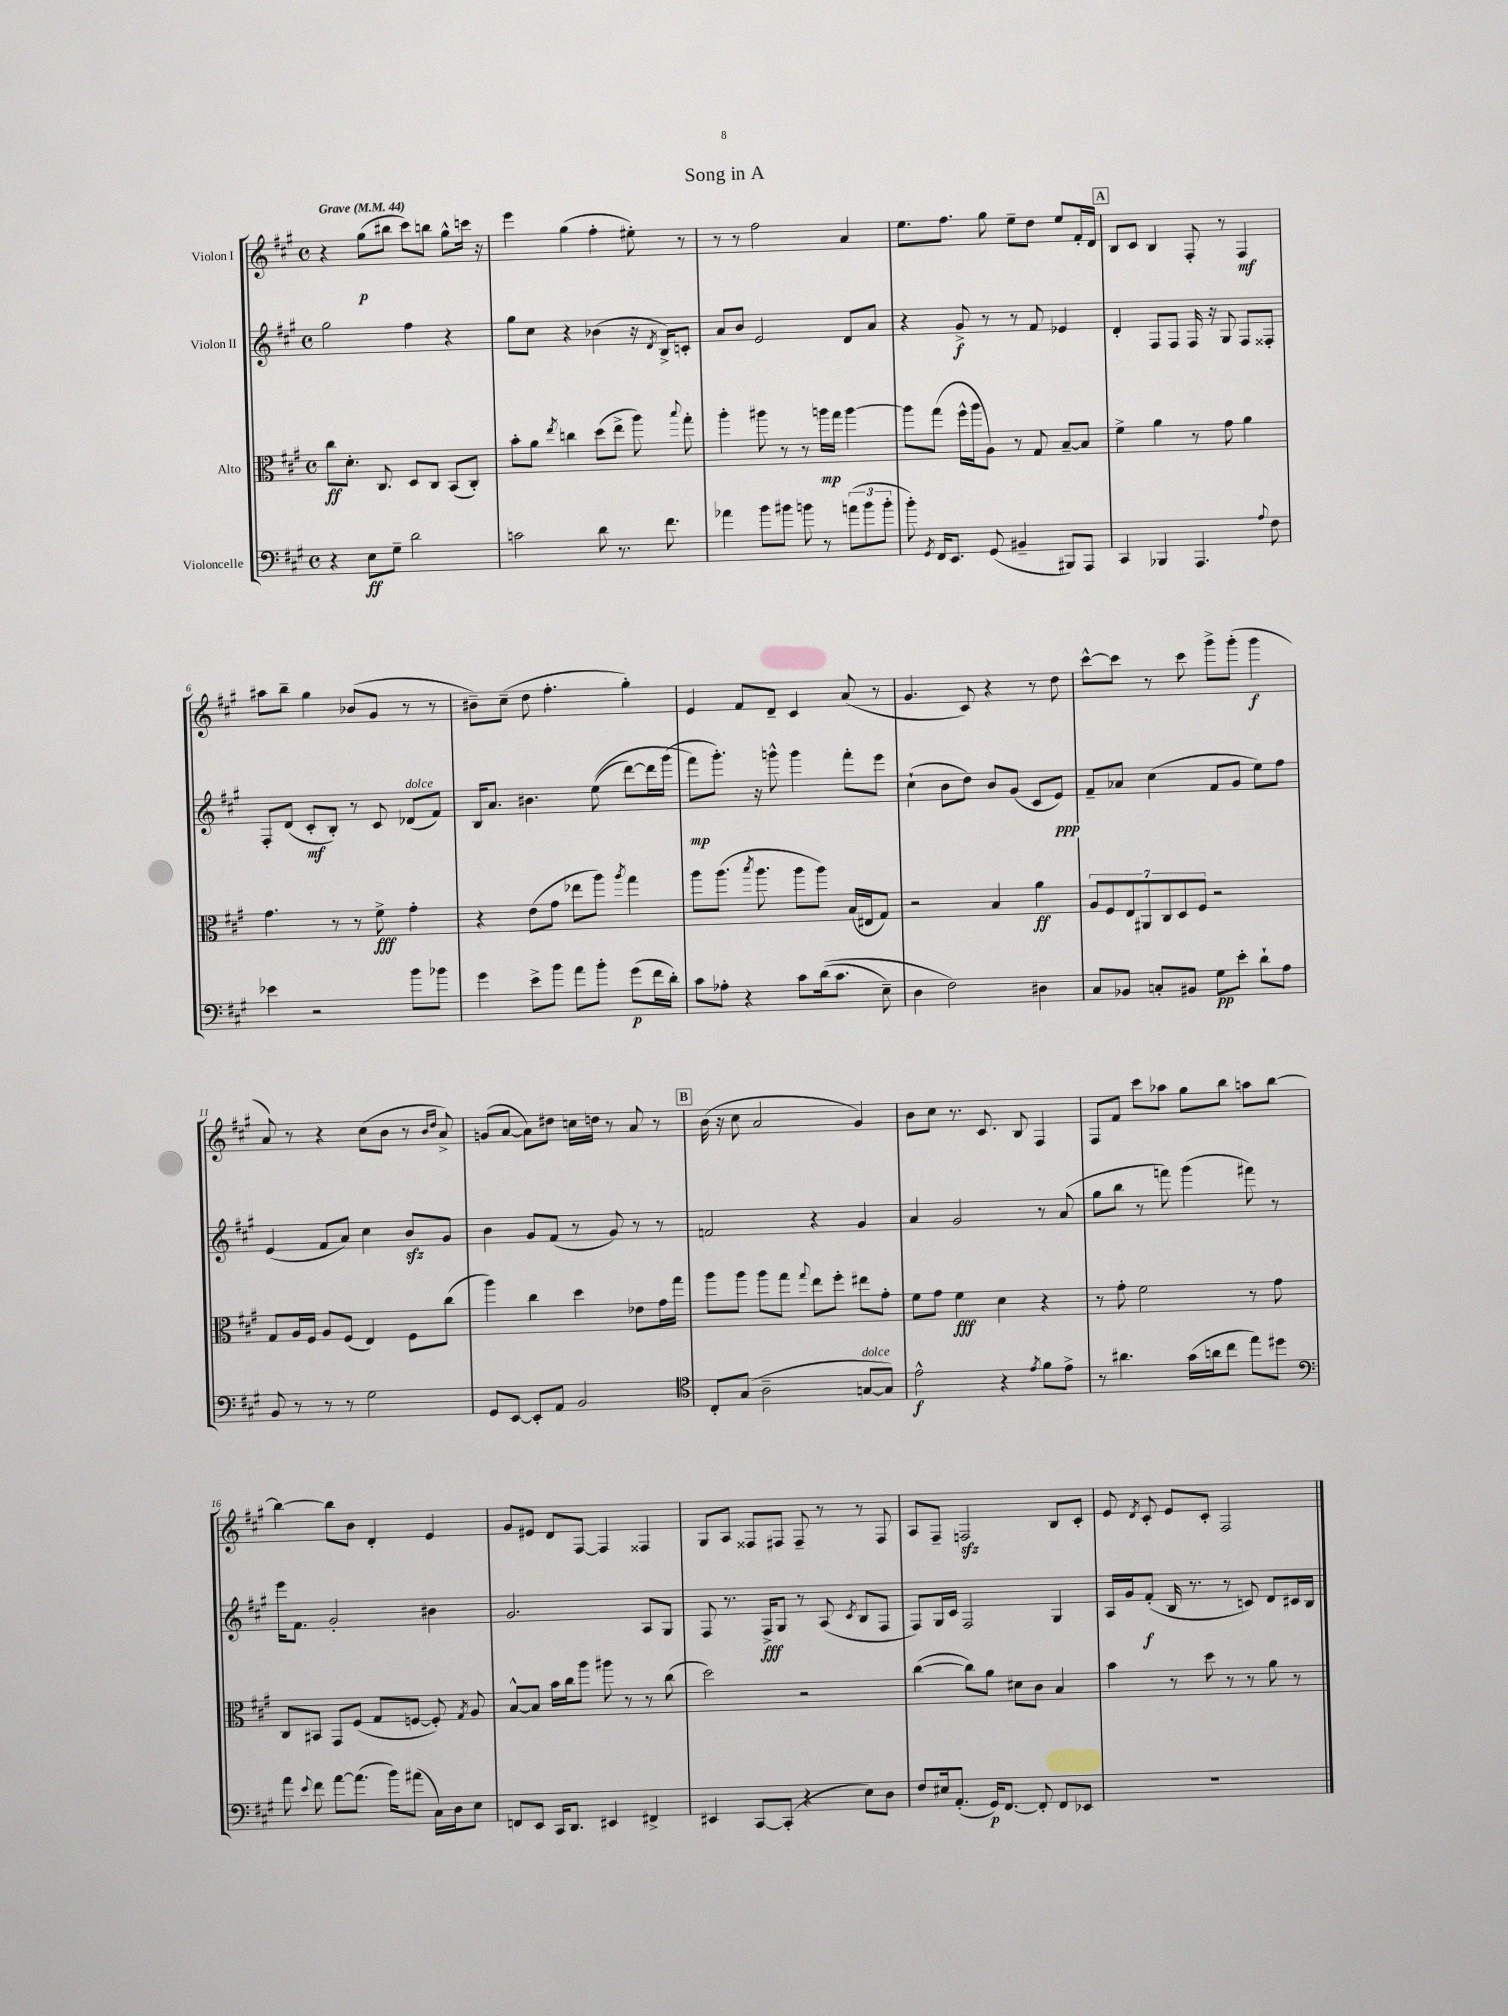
\header { title = "Song in A" }
<<
\new StaffGroup <<
\new Staff = "s0" \with { instrumentName = "Violon I" } {
    \clef treble \key a \major \defaultTimeSignature \time 4/4 \tempo "Grave" 4 = 44
    \autoBeamOff r4 gis''8[\p( bis''8] cis'''8[) b''8] gis''8[-^ c'''16] r16 |
    e'''4 gis''4( fis''4-. eis''8-.) r8 |
    r8 r8 fis''2 a'4 |
    e''8.[ fis''8.] gis''8 e''8[-- d''8] e''8[ fis'16-. d'16] |
    \mark \markup { \box "A" } b8[ cis'8] b4 fis8-. r8 fis4\mf |
    ais''8[ b''8]-- gis''4 bes'8[( gis'8] r8 r8 |
    bis'8[--) cis''8]--( d''8 fis''4.-. gis''4-.) |
    e'4 fis'8[ d'8]-- cis'4 a'8( r8 |
    gis'4. cis'8) r4 r8 d''8 |
    cis'''8[~-^ cis'''8] r8 cis'''8 gis'''8[-> gis'''8]-.( gis'''4\f |
    a'8) r8 r4 cis''8[( b'8] r8 \grace { b'16[ d''16] } a'8->) |
    g'8[( a'8]~ a'8[) dis''8] c''16[ d''16] r8 a'8 r8 |
    \mark \markup { \box "B" } b'16( r16 cis''8 a'2 gis'4) |
    b'8[ cis''8] r8. cis'8. b8 fis4 |
    fis8[ fis'8] cis'''8[ aes''8] gis''8[ b''8] a''8[ b''8]~ |
    b''4~ b''8[ b'8] d'4-. e'4 |
    gis'8[ eis'8] d'8[ fis8]~ fis4 fisis4 |
    gis8[ a8] fisis8[ fis8] fis8-- r8 r8 fis8 |
    a8[ fis8]-- f2\sfz b8[ cis'8]-. |
    e'8 \acciaccatura { d'8 } cis'8-. e'8[ cis'8]-. fis2 \bar "|." |
}
\new Staff = "s1" \with { instrumentName = "Violon II" } {
    \clef treble \key a \major \defaultTimeSignature \time 4/4
    \autoBeamOff gis''2 fis''4 r4 |
    gis''8[ cis''8] r4 bes'4( r16 \acciaccatura { d'8 } b16[->) c'8]-. |
    a'8[ b'8] e'2 d'8[ a'8] |
    r4 gis'8->\f r8 r8 fis'8 ees'4 |
    \mark \markup { \box "A" } d'4-. fis8[ fis8] fis16 r16 gis8 fis8[ fisis8]-. |
    fis8[-. d'8]( cis'8[-.\mf b8]-.) r8 cis'8 des'8[^\markup { \italic "dolce" }( fis'8]) |
    b16[ a'8.] bis'4. e''8(\( d'''8[~) d'''16 gis'''16]( |
    fis'''8[\mp\) gis'''8.]-.) r16 g'''8-^ g'''4 fis'''8[-. e'''8] |
    cis''4-!( b'8[ d''8]) b'8[ gis'8]( cis'8[ e'8]\ppp) |
    fis'8[-- aes'8] cis''4( fis'8[ gis'8] e''8[) fis''8] |
    e'4( fis'8[ a'8]) cis''4 b'8[\sfz gis'8] |
    b'4 gis'8[ fis'8]( r8 gis'8) r8 r8 |
    \mark \markup { \box "B" } f'2 r4 gis'4 |
    a'4 gis'2 r8 a'8( |
    gis''8[ b''8] r8 f'''8) gis'''4( fis'''8) r8 |
    e'''16[ fis'8.] gis'2-. bis'4 |
    gis'2. a8[ gis8] |
    fis8 r8. fis16[->\fff gis8] r8 a8( \acciaccatura { cis'8 } b8[ fis8] |
    fis8[) gis16 cis'16] fis2 gis4 |
    a16[ gis'16 fis'8]-.\f( b16 r8. r8 c'8) d'8[ cis'16 b16] \bar "|." |
}
\new Staff = "s2" \with { instrumentName = "Alto" } {
    \clef alto \key a \major \defaultTimeSignature \time 4/4
    \autoBeamOff cis''8[\ff d'8.]-. cis8. d8[ cis8] b,8[( cis8]-.) |
    b'8[-. a'8] \acciaccatura { e''8 } c''4 d''8[( e''8]-> a''8) \appoggiatura { b''8 } gis''8-. |
    a''4-. ais''8 r8 r8 a''16[\mp gis''16] a''4~ |
    a''8[ gis''8]( fis''16[-^ a''16 a8]) r8 gis8 b8[~-- b8] |
    \mark \markup { \box "A" } fis'4-> a'4 r8 gis'8 a'4 |
    gis'4. r8 r8 fis'8->\fff gis'4-. |
    r4 e'8[( gis'8] ees''8[ a''8]) \acciaccatura { a''8 } gis''4 |
    a''8[ a''8.]( \acciaccatura { b''8 } a''8. a''8[ a''8]) b16[( eis16 gis8]) |
    r2 b4 a'4\ff |
    \tuplet 7/4 { a8[ fis8 e8 ais,8 cis8 d8 fis8] } r2 |
    gis8[ a16 fis16] a8[ fis8]( e4) fis8[ cis''8]( |
    a''4) cis''4 d''4 ees'8[ gis'16 gis''16] |
    \mark \markup { \box "B" } a''8[ a''8] a''8[ gis''8] \appoggiatura { gis''8 } e''8[ fis''8]-. eis''8[ gis'8]-. |
    fis'8[ gis'8] fis'4\fff d'4 r4 |
    r8 gis'8-. fis'2 r8 gis'8 |
    cis8[ bis,8] gis,8[ fis8]( gis8[ f8]~ f8-.) \acciaccatura { gis8 } a8 |
    b8[~-^ b8] b'16[ cis''16 a''8] ais''8 r8 r8 cis''8( |
    d''2) r2 |
    cis''4~( cis''8[) a'8] dis'8[ cis'8] b4 |
    b'4 r8 d''8 r8 r8 a'8 r8 \bar "|." |
}
\new Staff = "s3" \with { instrumentName = "Violoncelle" } {
    \clef bass \key a \major \defaultTimeSignature \time 4/4
    \autoBeamOff r4 e8[\ff gis8]-- d'2 |
    c'2 d'8 r8. fis'8. |
    aes'4 b'8[ bis'8] b'8 r8 \tuplet 3/2 { a'8[( b'8 b'8]-. } |
    b'8-.) \acciaccatura { gis,8 } fis,16[ e,8.] gis,8( bis,4-- bis,,8[) a,,8] |
    \mark \markup { \box "A" } cis,4 bes,,4 a,,4. \appoggiatura { a8 } fis8 |
    ees'4 r2 b'8[ bes'8] |
    gis'4 e'8[-> b'8] a'8[ b'8]-. gis'8[\p( fis'16 d'16]-.) |
    cis'8[ aes8]-. r4 cis'8[ d'16(\( cis'8.] e8--) |
    d4 fis2\) dis4 |
    cis8[ bes,8] c8[-. bis,8] gis8[\pp e'8]-. d'8[-! a8] |
    b,8 r8 r8 r8 gis2 |
    gis,8[ e,8]~ e,8[-. a,8] b,2 |
    \mark \markup { \box "B" } \clef tenor cis8[-. gis8]( a2-- g8[~^\markup { \italic "dolce" } g8]) |
    e'2-^\f r4 \acciaccatura { e'8 } fis'8[ e'8]-> |
    r8 ais'4. gis'16[( a'16 cis''8] e''8[) dis''8] |
    \clef bass a'8 \appoggiatura { e'8 } fis'8 a'8[~ a'8.]( b'16[) ais'8]( cis16[) d16 e8] |
    f,8[ e,8] cis,16[ d,8.] eis,4 fis,4-> |
    eis,4 cis,8[~ cis,8]-.( r4 e8[) d8] |
    fis8[ eis16 a,8.]-.( gis,16[\p) fis,8.]~ fis,8-. fis,8[ ees,8] |
    R1 \bar "|." |
}
>>
>>
